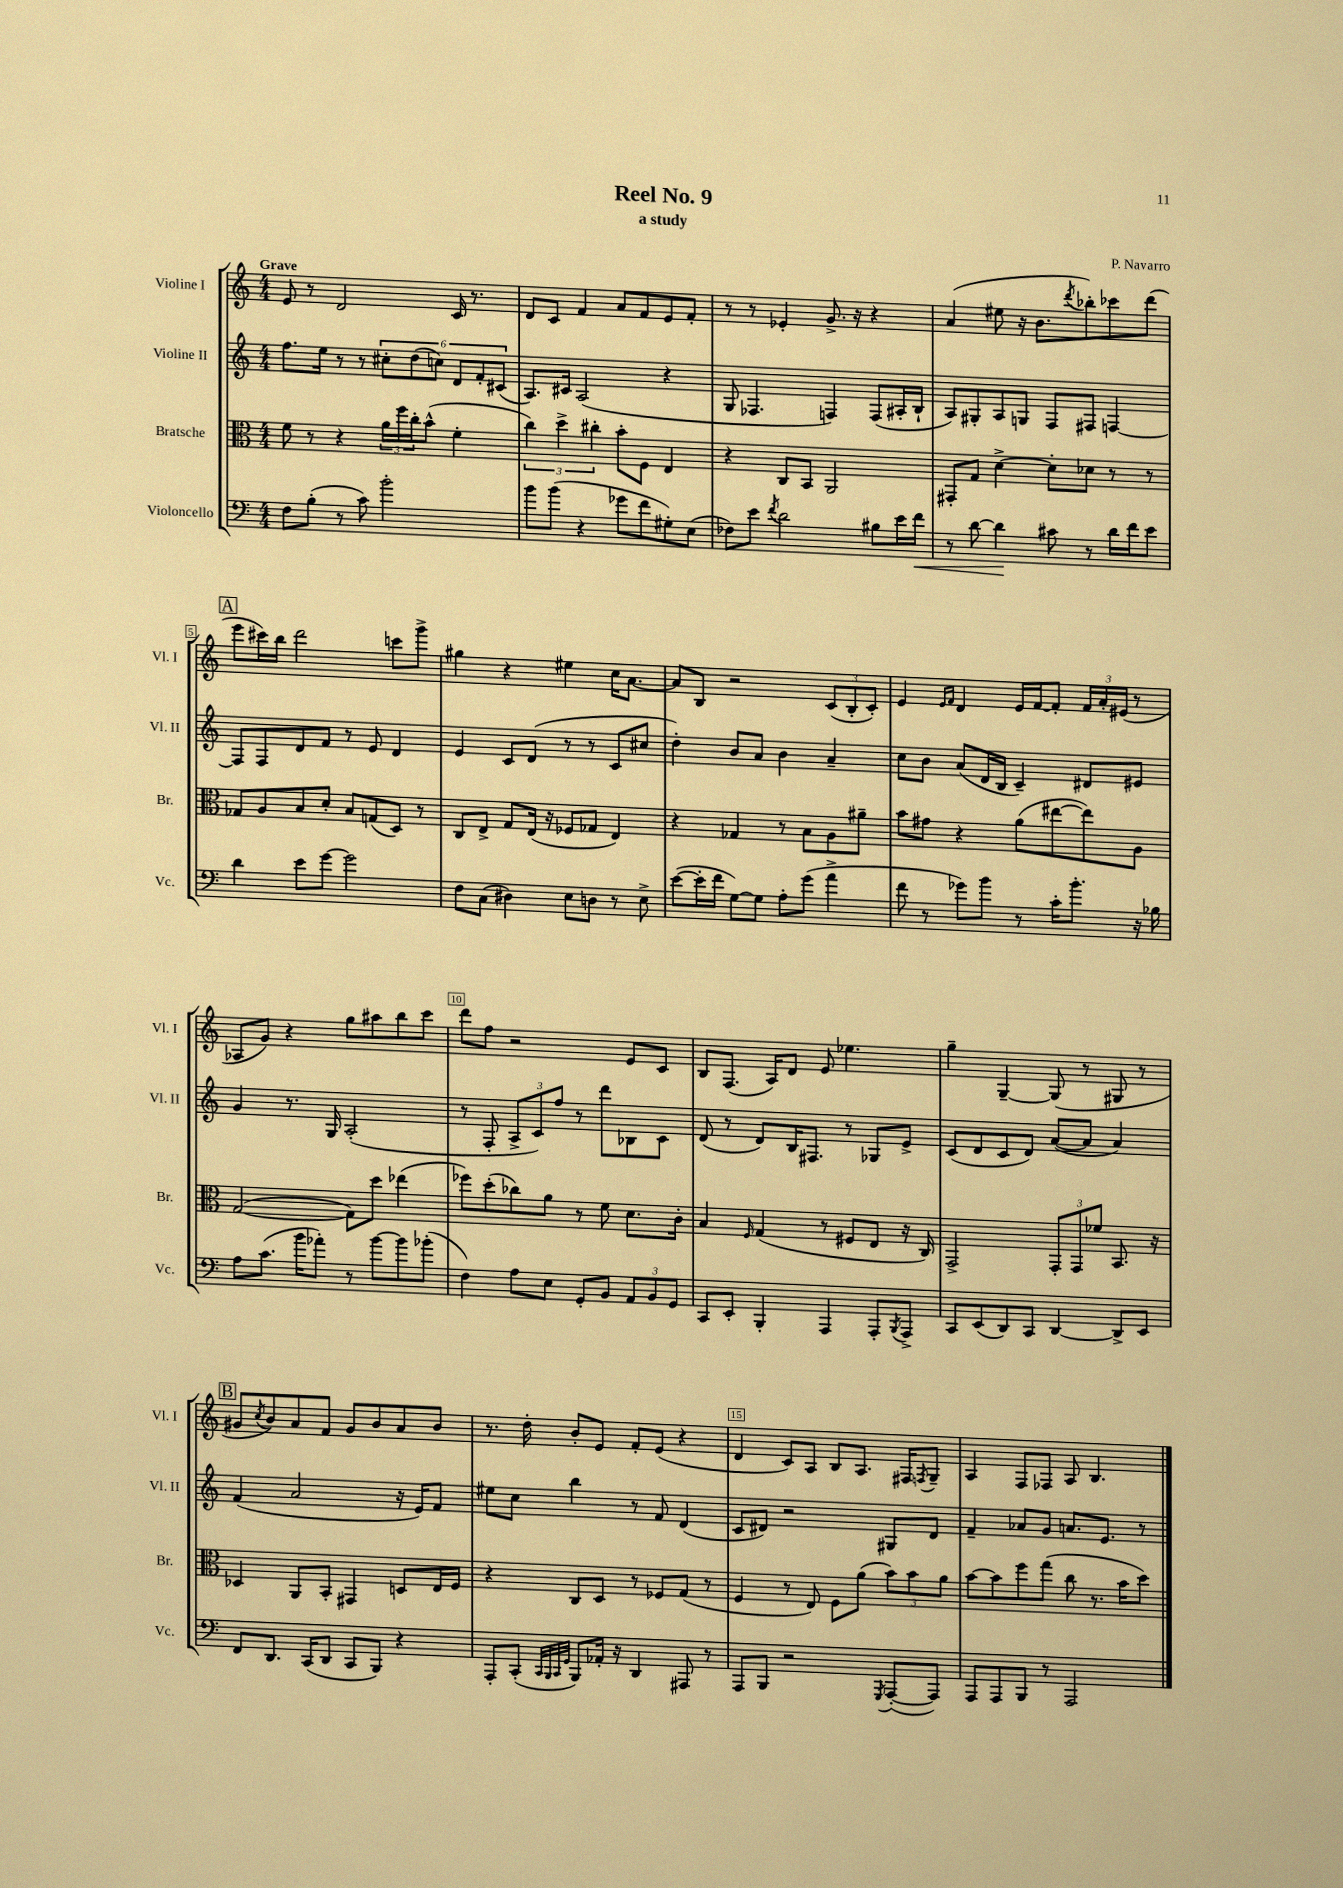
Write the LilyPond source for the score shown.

\header { title = "Reel No. 9" composer = "P. Navarro" subtitle = "a study" }
<<
\new StaffGroup <<
\new Staff = "s0" \with { instrumentName = "Violine I" shortInstrumentName = "Vl. I" } {
    \clef treble \key c \major \numericTimeSignature \time 4/4 \tempo "Grave"
    e'8 r8 d'2 c'16 r8. |
    d'8 c'8 f'4 a'8 f'8 e'8 f'8-. |
    r8 r8 ees'4-. g'8.-> r16 r4 |
    a'4( eis''8 r16 b'8. \acciaccatura { d'''8 } bes''8-.) ces'''8 d'''8( |
    \mark \markup { \box "A" } e'''8 cis'''16) b''16 d'''2 c'''8 g'''8-> |
    gis''4 r4 eis''4 c''16 a'8.~ |
    a'8 b8 r2 \tuplet 3/2 { c'8( b8-. c'8-.) } |
    e'4 \grace { e'16 f'16 } d'4 e'16 f'16~ f'8-. \tuplet 3/2 { f'16 a'16-. eis'16( } r8 |
    aes8 g'8) r4 g''8 ais''8 b''8 c'''8 |
    d'''8 f''8 r2 e'8 c'8 |
    b8 f8.( a16) d'8 e'8 ees''4. |
    g''4-- g4~-- g8( r8 gis8 r8 |
    \mark \markup { \box "B" } gis'8 \acciaccatura { c''8 } b'8) a'8 f'8 gis'8 b'8 a'8 b'8 |
    r8. d''16-. b'8-. e'8 f'8-. e'8( r4 |
    d'4 c'8) a8 b8 a8. fis16 \acciaccatura { f8 } g8-- |
    a4 f8 fes8 a8 b4. \bar "|." |
}
\new Staff = "s1" \with { instrumentName = "Violine II" shortInstrumentName = "Vl. II" } {
    \clef treble \key c \major \numericTimeSignature \time 4/4
    f''8. e''16 r8 r8 \tuplet 6/4 { cis''8-. d''8( c''8) d'8 f'8-. cis'8( } |
    a8.) cis'16 a2( r4 |
    g8 fes4. f4) f8( ais16-. b16-! |
    a8) gis8-. a8 g8 f8 fis8 f4~ |
    \mark \markup { \box "A" } f8 f8 d'8 f'8 r8 e'8 d'4 |
    e'4 c'8 d'8( r8 r8 c'8 cis''8 |
    d''4-.) b'8 a'8 b'4 a'4-- |
    c''8 b'8 a'8( d'16 b16 c'4--) dis'8 eis'8 |
    g'4 r8. g16 a2-.( |
    r8 f8-. \tuplet 3/2 { a8-> c'8) f''8 } r8 d'''8 bes8 c'8 |
    d'8( r8 d'8) b16 fis8. r8 ges8 e'8-> |
    c'8( d'8 c'8 d'8) a'8~( a'8 a'4) |
    \mark \markup { \box "B" } f'4( a'2 r16 e'16) f'8 |
    eis''8 c''8 b''4 r8 f'8 d'4( |
    c'8 dis'8) r2 gis8 dis'8 |
    f'4-- aes'8 g'8 a'8. e'8. r8 \bar "|." |
}
\new Staff = "s2" \with { instrumentName = "Bratsche" shortInstrumentName = "Br." } {
    \clef alto \key c \major \numericTimeSignature \time 4/4
    f'8 r8 r4 \tuplet 3/2 { a'16 f''16 c''16-. } b'8-^( f'4-. |
    \tuplet 3/2 { c''4) d''4-> cis''4-. } b'8-. f8 e4 |
    r4 c8 b,8 a,2 |
    gis,8-. g8 d'4~-> d'8-. des'8 r8 r8 |
    \mark \markup { \box "A" } ges8 a8 b8 d'8-. b8 g8( d8) r8 |
    c8 e8-> g8 e16( r16 fes8 ges8 e4) |
    r4 ges4 r8 b8 a8 ais'8-- |
    b'8 gis'8 r4 a'8( eis''8~ eis''8) a8 |
    g2~( g8) d''8 ees''4( |
    fes''8) d''8-.( ces''8) a'8 r8 f'8 d'8. c'16-. |
    b4 \grace { f16 } g4( r8 fis8 e8 r16 c16) |
    g,2-> \tuplet 3/2 { g,8-. g,8 fes'8 } b,8. r16 |
    \mark \markup { \box "B" } des4 a,8 b,8-. gis,4 d8 e16 f16 |
    r4 c8 d8 r8 fes8 g8( r8 |
    f4 r8 e8) f8 a'8( \tuplet 3/2 { b'8) b'8 a'8 } |
    b'8~ b'8 f''8 g''8( c''8 r8. b'16 d''8) \bar "|." |
}
\new Staff = "s3" \with { instrumentName = "Violoncello" shortInstrumentName = "Vc." } {
    \clef bass \key c \major \numericTimeSignature \time 4/4
    f8 b8-.( r8 c'8) b'2-. |
    b'8 b'8( r4 ges'8 f'8 gis8-.) e8( |
    fes8) e'8 \acciaccatura { f'8 } d'2 bis8 e'16 f'16\< |
    r8 d'8~ d'4\! cis'8 r8 d'16 f'16 e'8 |
    \mark \markup { \box "A" } d'4 e'8 g'8~ g'2 |
    f8 c8( dis4) e8 d8 r8 e8-> |
    e'8~( e'16-. f'16 g8~) g8 a8-. g'8( a'4-> |
    f'8 r8 ges'8) b'8 r8 c'16-. b'8.-. r16 bes16 |
    a8 c'8.( b'16 aes'8-.) r8 b'8~ b'8 bes'8-.( |
    f4) a8 e8 g,8-. b,8 \tuplet 3/2 { a,8 b,8 g,8 } |
    c,8 e,8-. b,,4-. a,,4 a,,8-. \acciaccatura { b,,8 } a,,8-> |
    c,8 e,8( d,8) c,8 d,4~ d,8-> e,8 |
    \mark \markup { \box "B" } f,8 d,8. c,16( d,8 c,8 b,,8) r4 |
    a,,8-. c,8-.( \grace { c,32 b,,32 c,32 g,32 } b,,8) aes,16-. r16 d,4 ais,,8 r8 |
    a,,8 b,,8 r2 \acciaccatura { g,,8 } a,,8~-.( a,,8) |
    a,,8 a,,8 b,,8 r8 a,,2 \bar "|." |
}
>>
>>
\layout { \context { \Score \override BarNumber.break-visibility = ##(#f #t #t) barNumberVisibility = #(every-nth-bar-number-visible 5) \override BarNumber.stencil = #(make-stencil-boxer 0.1 0.3 ly:text-interface::print) } }
